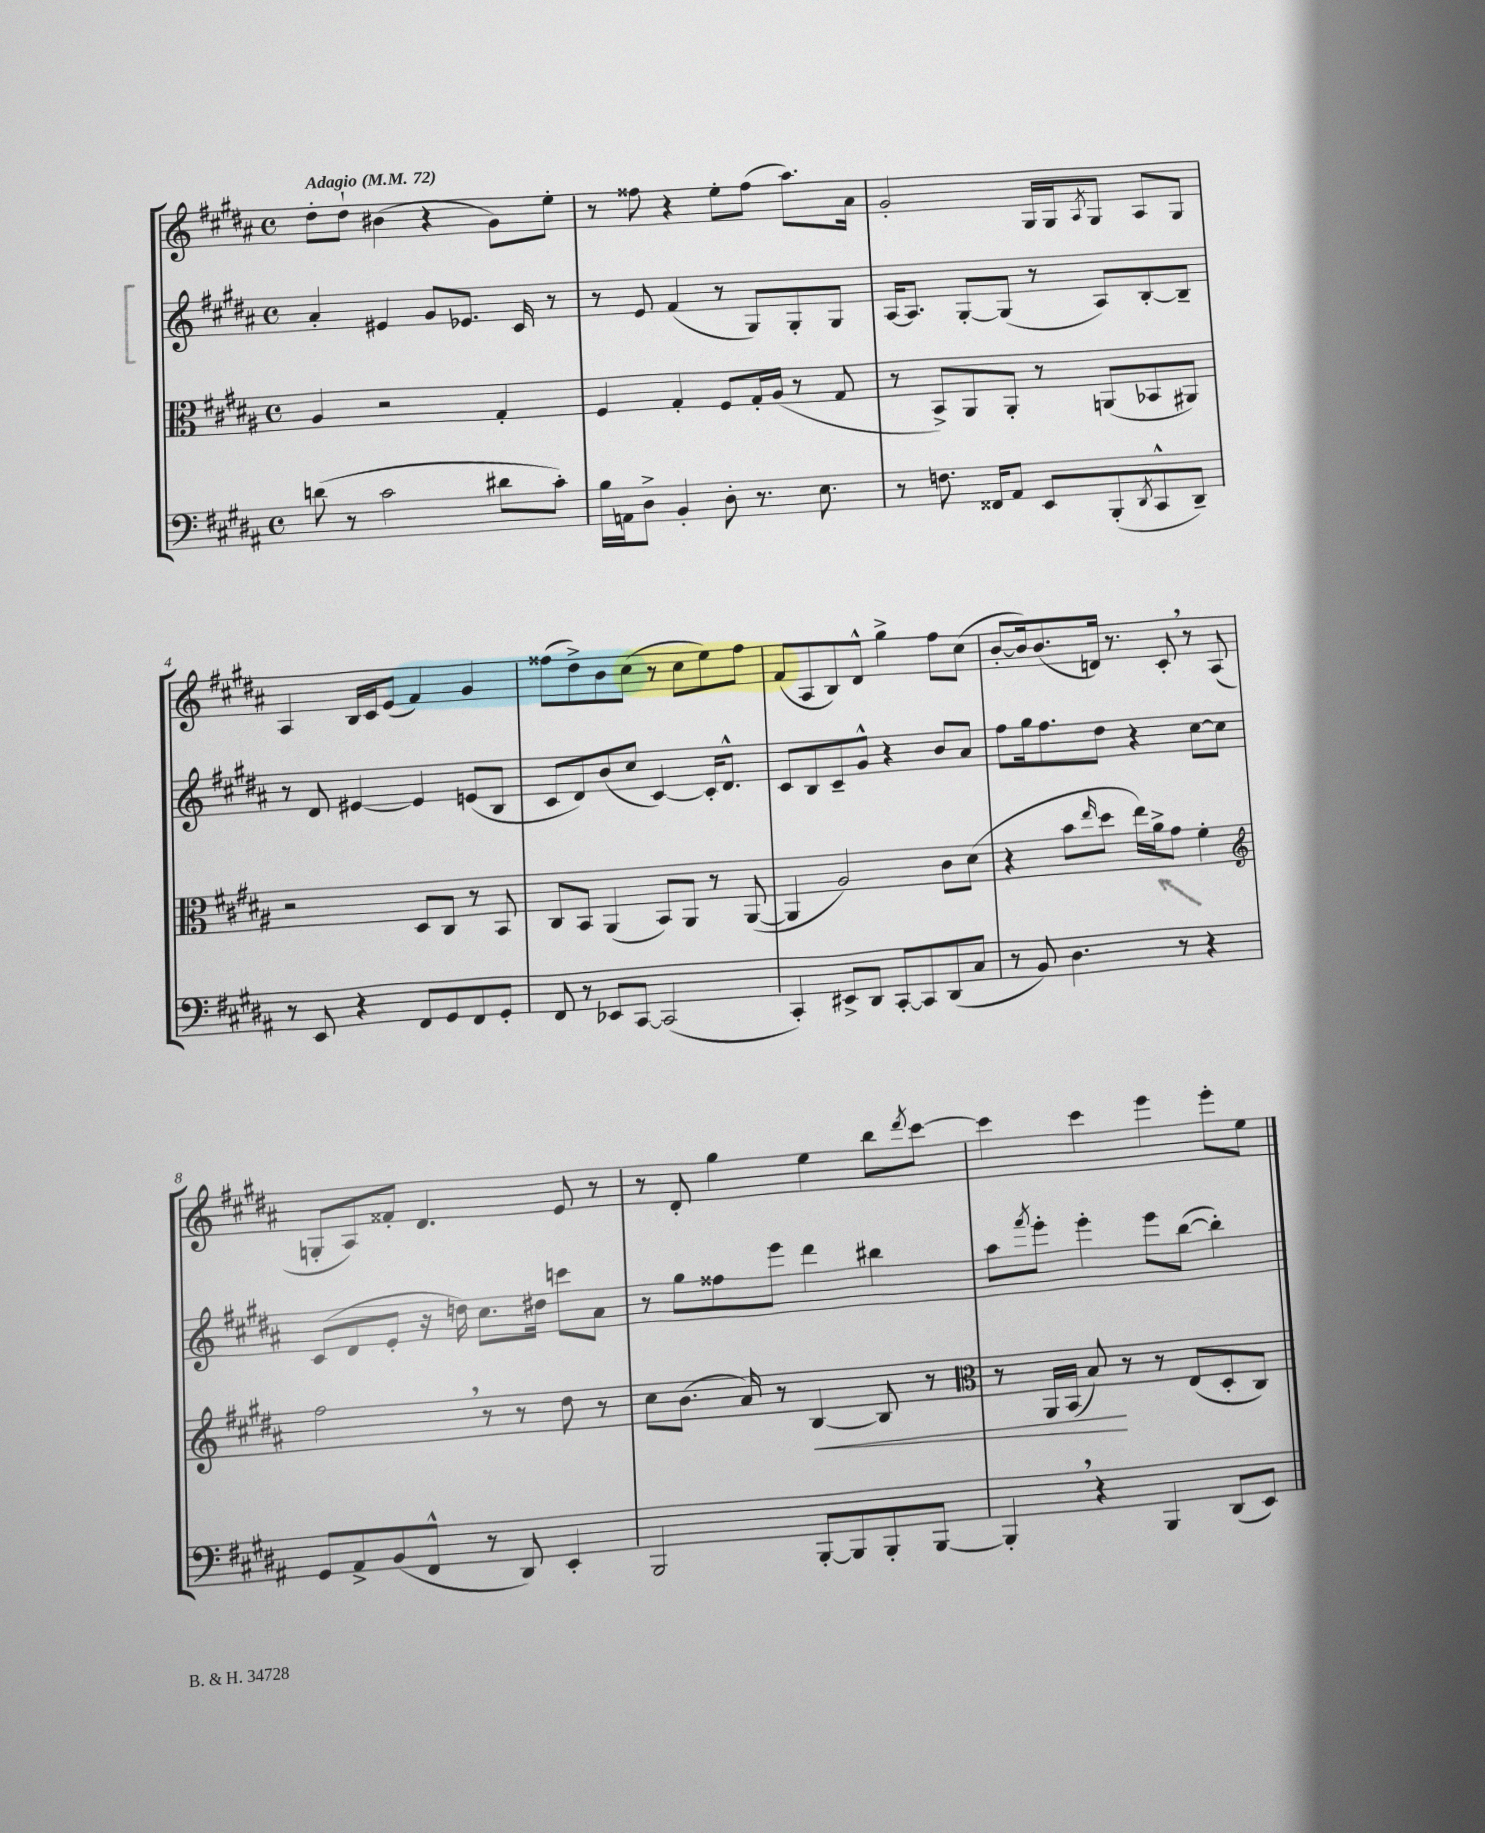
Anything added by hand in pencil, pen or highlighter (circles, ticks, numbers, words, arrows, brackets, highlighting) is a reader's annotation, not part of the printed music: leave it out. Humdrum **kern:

**kern	**kern	**kern	**kern
*staff4	*staff3	*staff2	*staff1
*clefF4	*clefC3	*clefG2	*clefG2
*k[f#c#g#d#a#]	*k[f#c#g#d#a#]	*k[f#c#g#d#a#]	*k[f#c#g#d#a#]
*M4/4	*M4/4	*M4/4	*M4/4
*met(c)	*met(c)	*met(c)	*met(c)
*MM72	*MM72	*MM72	*MM72
(8d	4A#	4a#'	8dd#'
8r	.	.	8dd#`
2c#	2r	4e#	(4b#
.	.	8g#	4r
.	.	8.e-	.
8d#	4G#'	.	8g#)
.	.	16c#	.
8c#')	.	8r	8ee'
=	=	=	=
16B	4F#	8r	8r
16AA	.	.	.
8D#^	.	8e	8ff##
4BB'	4G#'	(4f#	4r
8D#'	8F#	8r	8ee'
8.r	16G#'	8G#)	(8ff##
.	(16A#	.	.
.	8r	8G#'	8.aa#)
8.E	.	.	.
.	8G#	8G#	.
.	.	.	16a#
=	=	=	=
8r	8r	[16A#	2g#'
.	.	8.A#]	.
8.F	8BB^)	.	.
.	8AA#	[8G#'	.
16FF##	.	.	.
8AA#	8AA#'	(8G#]	.
8EE	8r	8r	16G#
.	.	.	16G#
.	.	.	8qA#
(8BBB'	(8AA	8A#)	8G#
8qDD#	.	.	.
8CC#^^	8BB-	[8B'	8A#
8DD#~)	8AA#)	8B~]	8G#
=	=	=	=
8r	2r	8r	4A#
8EE	.	8d#	.
4r	.	[4e#	16B
.	.	.	16c#
.	.	.	(8e
8FF#	8D#	4e#]	4f#)
8GG#	8C#	.	.
8FF#	8r	(8e	4g#
8GG#'	8BB	8B	.
=	=	=	=
8FF#	8C#	8c#	(8ff##
8r	8BB	8d#)	8dd#^)
8EE-	(4AA#	(8b	8b
[8CC#	.	8cc#	(8cc#
(2CC#]	8BB)	[4c#)	8r
.	8AA#	.	8cc#
.	8r	16c#']	8ee)
.	.	8.d#^^	.
.	([8AA#	.	8ff##
=	=	=	=
4CC#')	4AA#]	8c#	(8f#
.	.	8B	8A#
8EE#^	2A#)	8c#~	8B)
8DD#	.	8g#^^	8d#^^
[8CC#'	.	4r	4gg#^
8CC#]	.	.	.
(8DD#	8c#	8b	8ff#
8C#	(8d#	8a#	(8cc#
=	=	=	=
8r	4r	8ff#	[8b'
8BB)	.	16gg#	16b])
.	.	8.ff#	(8.b
4.D#	8b	.	.
.	16qqee	.	.
.	8dd#	8dd#	16d)
.	.	.	8.r
.	16ee)	4r	.
.	16a#^	.	.
8r	8g#	.	8c#'
4r	4f#'	[8cc#	8r
.	.	8cc#]	(8A#
=	=	=	=
*	*clefG2	*	*
8GG#	2ff#	(8c#	8G'
8AA#^	.	8d#	8A#)
(8BB	.	8e'	8f##'
8FF#^^	.	16r	4.d#
.	.	16dd)	.
8r	8r	8.cc#	.
8DD#)	8r	.	.
.	.	16dd#	.
4EE'	8dd#	8ccc	8e
.	8r	8a#	8r
=	=	=	=
2BBB	8cc#	8r	8r
.	(8.b	8gg#	8d#'
.	.	8ff##	4gg#
.	16a#)	.	.
.	8r	8eee	.
[8BBB'	[4B	4ddd#	4ee
8BBB]	.	.	.
8BBB'	8B]	4bb#	8bb
.	.	.	8qddd#
[8BBB	8r	.	[8ccc#
=	=	=	=
*	*clefC3	*	*
4BBB']	8r	8aa#	4ccc#]
.	.	8qfff#	.
.	16AA#	8eee'	.
.	(16BB	.	.
4r	8B)	4eee'	4ccc#
.	8r	.	.
4BBB	8r	8eee	4eee
.	(8E	([8bb	.
(8DD#	8D#'	4bb'])	8eee'
8EE)	8C#)	.	8ee
==	==	==	==
*-	*-	*-	*-
